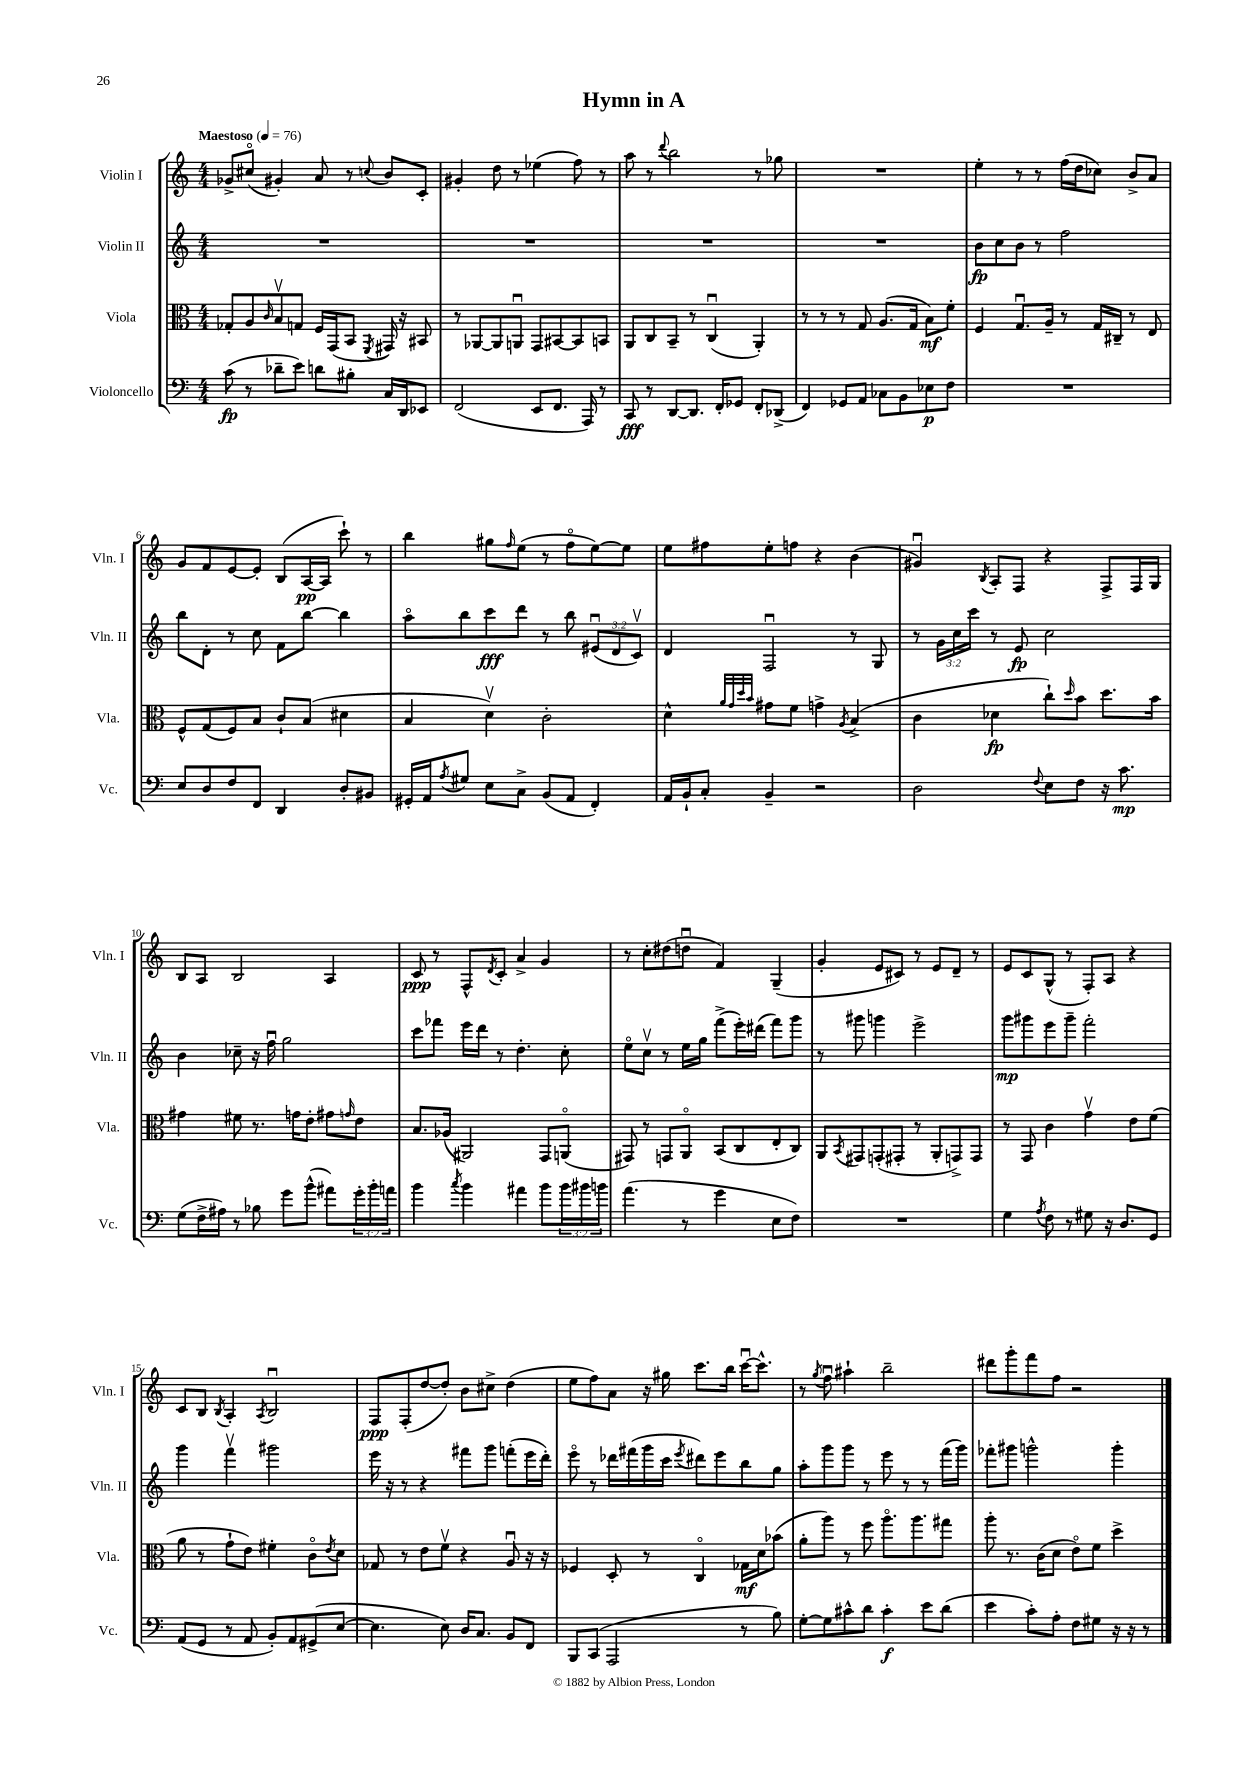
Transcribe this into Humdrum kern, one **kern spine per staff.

**kern	**kern	**kern	**kern
*staff4	*staff3	*staff2	*staff1
*clefF4	*clefC3	*clefG2	*clefG2
*k[]	*k[]	*k[]	*k[]
*M4/4	*M4/4	*M4/4	*M4/4
*MM76	*MM76	*MM76	*MM76
(8c	8G-'	1r	8g-^
8r	8A	.	(8cc#o
.	16qqc	.	.
8d-~	8Bv	.	4g#')
8e)	8G	.	.
8d	16F	.	8a
.	(16GG	.	.
8B#'	8BB	.	8r
.	8qFF	.	8qqcc
16C	16GG#)	.	8b
16DD	16r	.	.
8EE-	8BB#	.	8c'
=	=	=	=
(2FF	8r	1r	4g#'
.	[8AA-	.	.
.	8AA-]	.	8dd
.	8AAu	.	8r
8EE	8GG	.	(4ee-
8.FF	[8BB#	.	.
.	8BB#]	.	8ff)
16AAA)	.	.	.
8r	8BB	.	8r
=	=	=	=
8CC	8AA	1r	8aa
8r	8C	.	8r
.	.	.	8qqddd
[8DD	8BB~	.	2bb
8.DD]	8r	.	.
.	(4Cu	.	.
16FF'	.	.	.
8GG-	.	.	.
8FF'	4AA')	.	8r
(8DD-^	.	.	8gg-
=	=	=	=
4FF)	8r	1r	1r
.	8r	.	.
8GG-	8r	.	.
8AA	8G	.	.
8C-	(8.A	.	.
8BB	.	.	.
.	16G	.	.
8E-	8B)	.	.
8F	8f'	.	.
=	=	=	=
1r	4F	8b	4ee'
.	.	8cc	.
.	8.Gu	8b	8r
.	.	8r	8r
.	16A~	.	.
.	8r	2ff	(16ff
.	.	.	16dd
.	16G	.	8cc-)
.	16C#~	.	.
.	8r	.	8b^
.	8E	.	8a
=	=	=	=
8E	8F^^	8bb	8g
8D	(8G	8d'	8f
8F	8F)	8r	[8e
8FF	8B	8cc	8e']
4DD	8c`	8f	(8B
.	(8B	[8bb	[16A
.	.	.	16A]
8D'	4d#	4bb]	8ccc`)
8BB#	.	.	8r
=	=	=	=
16GG#'	4B	8aao	4bb
16AA	.	.	.
8qA	.	.	.
8G#	.	8bb	.
8E	4dv)	8ccc	8gg#
.	.	.	16qqff
8C^	.	8ddd	(8ee
(8BB	2c'	8r	8r
8AA	.	8bb	8ffo
4FF')	.	(12e#u	[8ee)
.	.	12d	.
.	.	.	8ee]
.	.	12cv)	.
=	=	=	=
16AA	4d^^	4d	8ee
16BB`	.	.	.
8C'	.	.	8ff#
.	32qqa	.	.
.	32qqg	.	.
.	32qqdd	.	.
.	32qqb	.	.
4BB~	8g#	2Fu	8ee'
.	8f	.	8ff
2r	4g^	.	4r
.	8qA	.	.
.	(4B^	8r	(4b
.	.	8G	.
=	=	=	=
2D	4c	8r	4g#u)
.	.	24g	.
.	.	24cc	.
.	.	24ccc	.
.	.	.	8qB
.	4d-	8r	8A'
.	.	8e	8F
8qqF	.	.	.
8E	8cc`)	2cc	4r
.	16qqdd	.	.
8F	8b	.	.
16r	8.dd	.	8F^
8.c	.	.	.
.	.	.	16F
.	16b	.	16G
=	=	=	=
(8G	4g#	4b	8B
16F^	.	.	8A
16A#)	.	.	.
8r	8f#	8cc-~	2B
8B-	8.r	16r	.
.	.	16ffu	.
8g	.	2gg	.
.	16g	.	.
(8b^^	8e'	.	.
8a#)	8g#	.	4A
.	16qqg	.	.
24g'	8e	.	.
24b'	.	.	.
24a	.	.	.
=	=	=	=
4b	8.B	8ccc	8c
.	.	8fff-	8r
.	(16A-	.	.
8qcc	.	.	.
4b	2AA#)	16eee	8F^^
.	.	16ddd	.
.	.	.	8qd
.	.	8r	8c'
4a#	.	4.dd'	4a^
8b	8GG	.	4g
24b	(8AAo	8cc'	.
24b#	.	.	.
24b	.	.	.
=	=	=	=
(4.a	8GG#)	8eeo	8r
.	8r	8ccv	8cc'
.	8GG	8r	(8dd#
8r	8AAo	16ee	8ddu
.	.	16gg	.
4g	(8BB	(8fff^	4f)
.	8C	16eee')	.
.	.	(16ddd#	.
8E	8E'	8fff)	(4G~
8F)	8C)	8ggg	.
=	=	=	=
1r	8AA	8r	4g'
.	8qBB	.	.
.	8GG#	8ggg#	.
.	(8GG'	4ggg	8e
.	8GG#'	.	8c#)
.	8r	2eee^	8r
.	8AA'	.	8e
.	8GG^)	.	8d~
.	8GG	.	8r
=	=	=	=
4G	8r	8ggg	8e
.	8GG	8ggg#	8c
8qA	.	.	.
8F	4c	8eee	(8G^^
8r	.	8ggg#~	8r
8G#	4gv	2fff'	8F')
16r	.	.	8A
8.D	.	.	.
.	8e	.	4r
8GG	(8f	.	.
=	=	=	=
(8AA	8a	4ggg	8c
8GG	8r	.	8B
.	.	.	8qB
8r	8g`	4fffv	4A'
8AA	8e)	.	.
.	.	.	8qA
8BB')	4f#'	2ggg#	2Bu
8AA	.	.	.
(8GG#^	8co	.	.
.	8qe	.	.
[8E	8d	.	.
=	=	=	=
4.E]	8G-	16eee	8F
.	.	16r	.
.	8r	8r	(8F'
.	8e	4r	[8dd
8E)	8fv	.	8dd'])
16D	4r	8fff#	8b
8.C	.	.	.
.	.	8ggg	8cc#^
8BB	8Au	(8fff'	(4dd
8FF	16r	16eee	.
.	16r	16ddd')	.
=	=	=	=
8BBB	4F-	8eeeo	8ee
(8CC	.	8r	8ff)
2AAA	8D'	16ddd-	8a
.	.	(16fff#	.
.	8r	16ggg	16r
.	.	16ccc	16gg#
.	.	8qeee	.
.	4Co	8ddd#)	8.ccc
.	.	8eee	.
.	.	.	16bb
8r	16G-	8bb	[16cccu
.	16d	.	8.ccc^^]
8B)	(8b-	8gg	.
=	=	=	=
[8G'	8a'	8aa'	8r
.	.	.	8qgg
8G]	8aa)	8ggg	8ffu
8c#^^	8r	8ggg	4aa#`
8d	8ff	8r	.
4c#'	8.aao	8eee	2bb~
.	.	8r	.
.	8.aa	.	.
8e	.	8r	.
(8d	8gg#	(16fff	.
.	.	16ggg)	.
=	=	=	=
4e	8aa'	8fff-'	8ddd#
.	8.r	8ggg#	8ggg'
8c')	.	2ggg^^	8fff
.	(16c	.	.
8A'	8d	.	8ff
8F	8eo)	.	2r
8G#	8f	.	.
16r	4dd^	4ggg'	.
16r	.	.	.
8r	.	.	.
==	==	==	==
*-	*-	*-	*-
